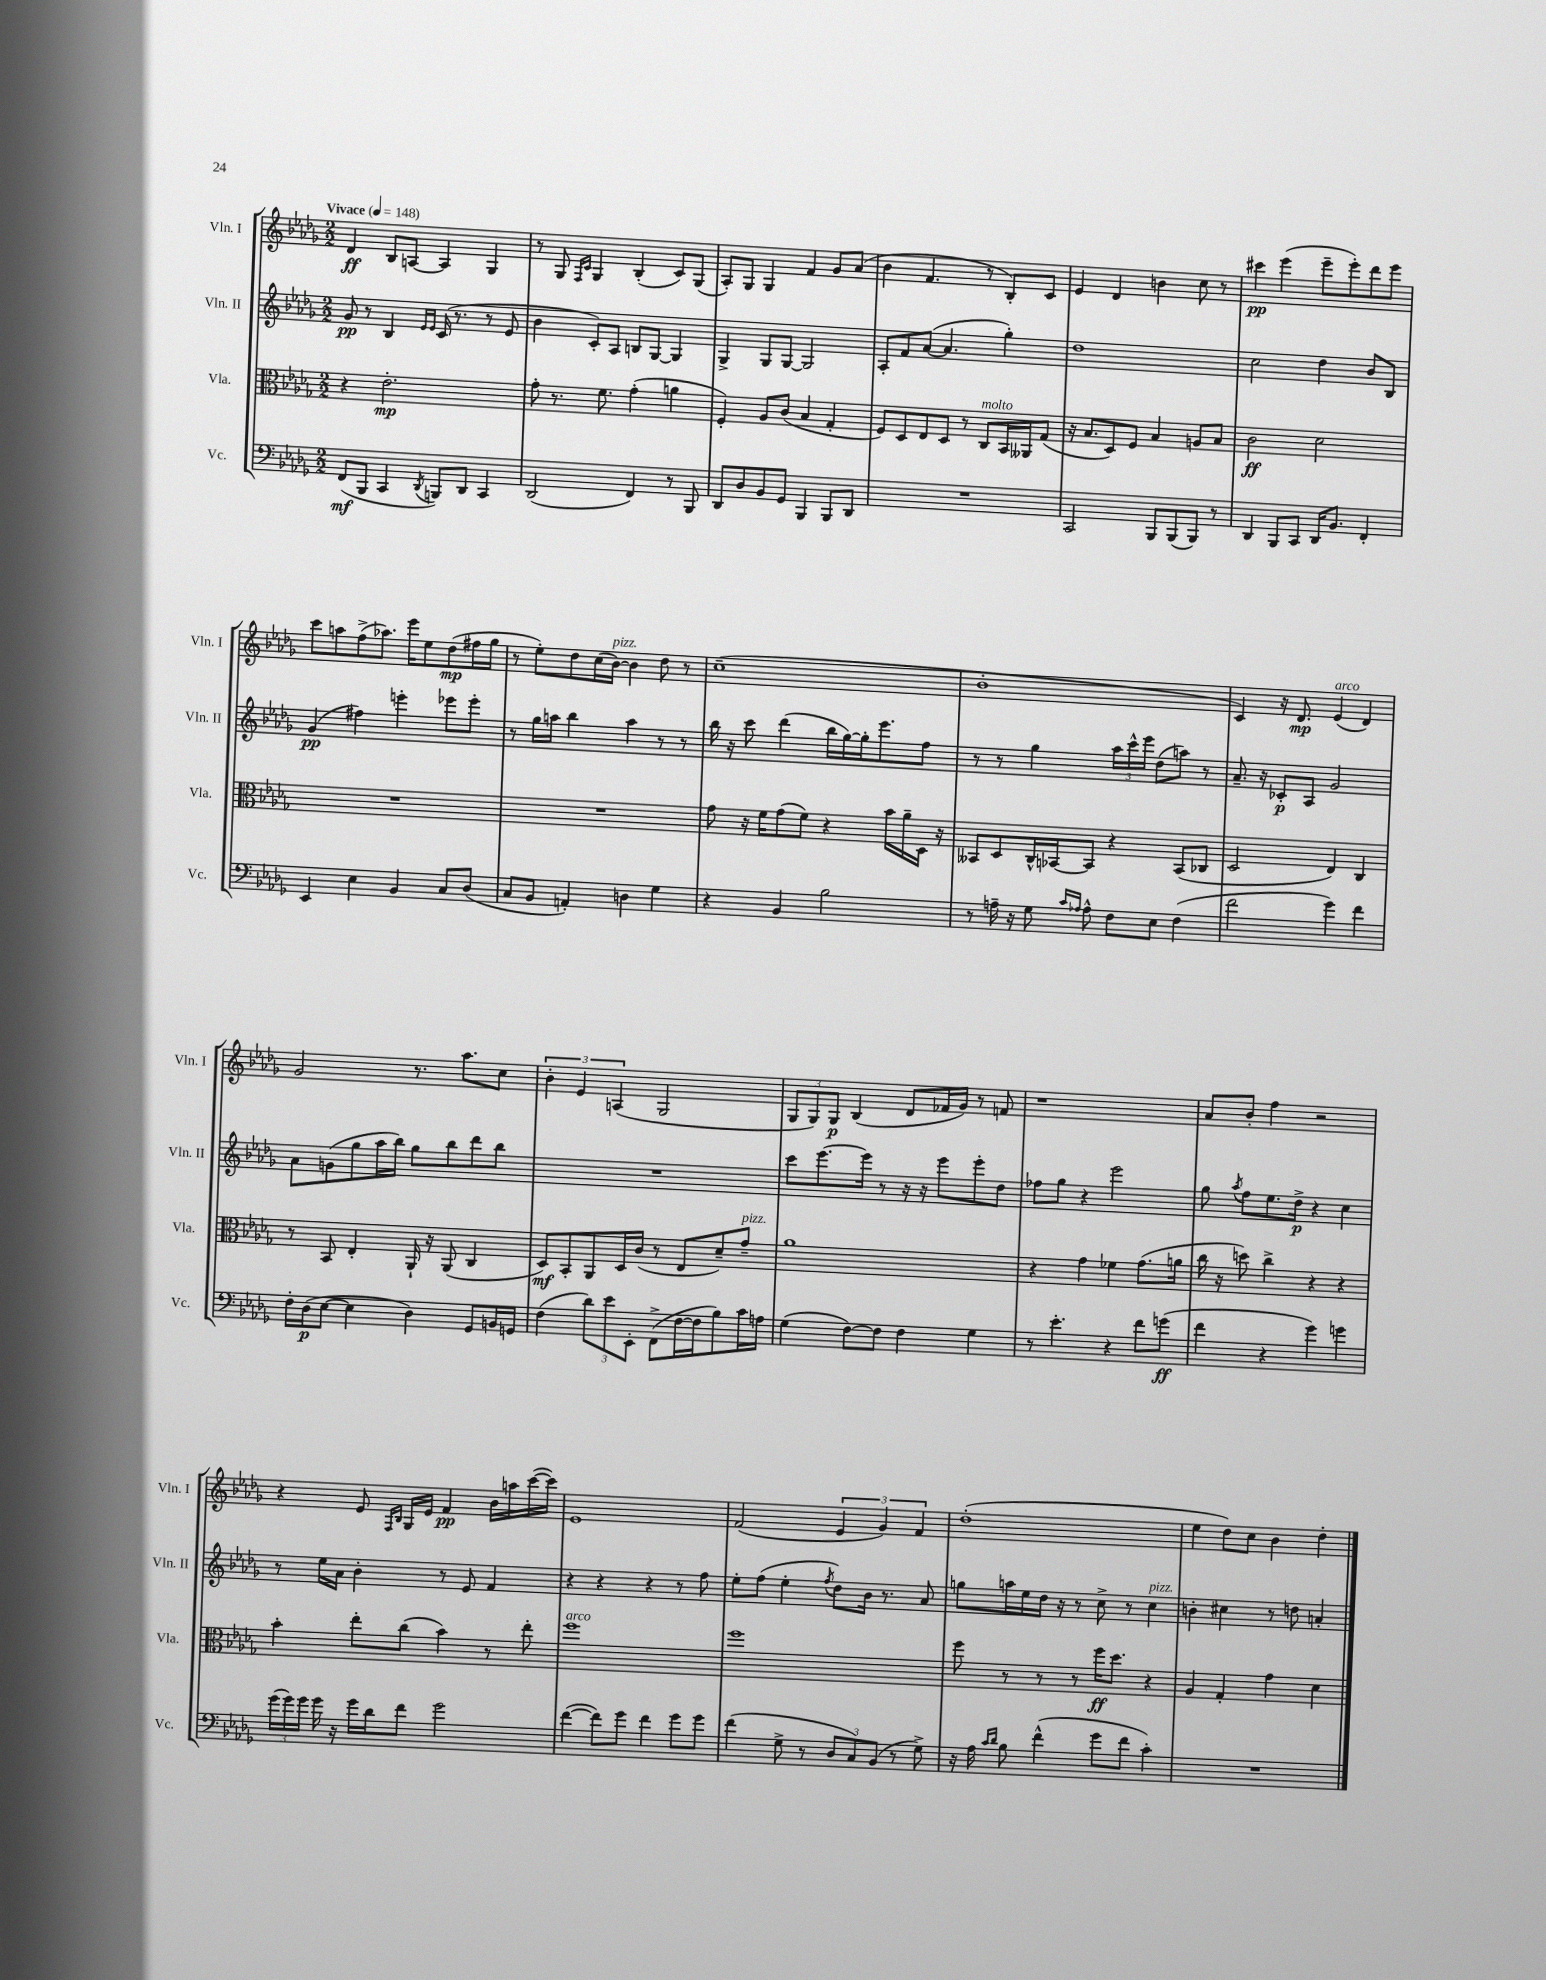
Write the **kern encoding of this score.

**kern	**dynam	**kern	**dynam	**kern	**dynam	**kern	**dynam
*part4	*part4	*part3	*part3	*part2	*part2	*part1	*part1
*staff4	*staff4	*staff3	*staff3	*staff2	*staff2	*staff1	*staff1
*I"Vc.	*	*I"Vla.	*	*I"Vln. II	*	*I"Vln. I	*
*I'Vc.	*	*I'Vla.	*	*I'Vln. II	*	*I'Vln. I	*
*clefF4	*	*clefC3	*	*clefG2	*	*clefG2	*
*k[b-e-a-d-g-]	*	*k[b-e-a-d-g-]	*	*k[b-e-a-d-g-]	*	*k[b-e-a-d-g-]	*
*M2/2	*	*M2/2	*	*M2/2	*	*M2/2	*
*MM148	*	*MM148	*	*MM148	*	*MM148	*
=1	=1	=1	=1	=1	=1	=1	=1
!	!	!	!	!	!	!LO:TX:a:B:t=Vivace	!
(8FF/L	mf	4r	.	8g-/	pp	4d-/	ff
8BBB-/J	.	.	.	8r	.	.	.
4CC/	.	2.e-'\	mp	4B-/	.	8B-/L	.
.	.	.	.	.	.	[8An/J	.
.	.	.	.	16qqe-/LL	.	.	.
8qDD-/	.	.	.	16qqe-/JJ	.	.	.
8BBBn/L)	.	.	.	(16c/	.	4A/]	.
.	.	.	.	8.r	.	.	.
8DD-/J	.	.	.	.	.	.	.
4CC/	.	.	.	8r	.	4G-/	.
.	.	.	.	8e-/	.	.	.
=2	=2	=2	=2	=2	=2	=2	=2
(2DD-/	.	8g-'\	.	4b-\	.	8r	.
.	.	8.r	.	.	.	8G-/	.
.	.	.	.	.	.	16qqF/LL	.
.	.	.	.	.	.	16qqc/JJ	.
.	.	.	.	8c'/L)	.	4G-/	.
.	.	8.f\	.	.	.	.	.
.	.	.	.	8A-/J	.	.	.
4FF/)	.	(4g-'\	.	8Bn/L	.	(4B-'/	.
.	.	.	.	[8G-/J	.	.	.
8r	.	4an\	.	4G-/]	.	8c/L)	.
8BBB-/	.	.	.	.	.	(8G-/J	.
=3	=3	=3	=3	=3	=3	=3	=3
8DD-/L	.	4F'/)	.	4G-^/	.	8A-'/L)	.
8D-/	.	.	.	.	.	8G-/J	.
8BB-/	.	8A-/L	.	8G-/L	.	4G-/	.
8GG-/J	.	(8c/J	.	[8G-/J	.	.	.
4BBB-/	.	4B-/	.	2G-/]	.	4f/	.
8BBB-/L	.	4G-'/	.	.	.	8g-/L	.
8DD-/J	.	.	.	.	.	(8a-/J	.
=4	=4	=4	=4	=4	=4	=4	=4
1r	.	8F/L)	.	8A-'/L	.	4b-\	.
.	.	8D-/	.	8f/	.	.	.
.	.	8E-/	.	([8a-/J	.	4.f/	.
.	.	8D-/J	.	4.a-/]	.	.	.
.	.	8r	.	.	.	.	.
!	!	!LO:TX:a:i:t=molto	!	!	!	!	!
.	.	8C/L	.	.	.	8r	.
.	.	16BB-/L	.	4gg-'\)	.	8B-'/L)	.
.	.	16AA--X/J	.	.	.	.	.
.	.	(8G-/J	.	.	.	8c/J	.
=5	=5	=5	=5	=5	=5	=5	=5
2CC/	.	16r	.	1dd-	.	4e-/	.
.	.	8.B-/L	.	.	.	.	.
.	.	8D-/)	.	.	.	4d-/	.
.	.	8F/J	.	.	.	.	.
8BBB-/L	.	4B-/	.	.	.	4bn\	.
(8BBB-/	.	.	.	.	.	.	.
8BBB-/J)	.	8An/L	.	.	.	8cc\	.
8r	.	8B-/J	.	.	.	8r	.
=6	=6	=6	=6	=6	=6	=6	=6
4DD-/	.	2c\	ff	2cc\	.	4ccc#X\	pp
8BBB-/L	.	.	.	.	.	(4eee-\	.
8CC/J	.	.	.	.	.	.	.
16DD-/KL	.	2d-\	.	4dd-\	.	8eee-~\L	.
8.BB-/J	.	.	.	.	.	.	.
.	.	.	.	.	.	8eee-'\)	.
4FF'/	.	.	.	8b-/L	.	8ddd-\	.
.	.	.	.	8B-/J	.	8eee-\J	.
!!LO:LB:g=z
=7	=7	=7	=7	=7	=7	=7	=7
4EE-/	.	1r	.	(4g-/	pp	8ccc\L	.
.	.	.	.	.	.	8aan\	.
4E-\	.	.	.	4ff#X\)	.	(8ff^\	.
.	.	.	.	.	.	8.aa-X\J)	.
4BB-/	.	.	.	4eeen'\	.	.	.
.	.	.	.	.	.	16eee-\KL	.
.	.	.	.	.	.	8ee-\	.
8C/L	.	.	.	8eee-X\L	.	(8dd-\	mp
(8D-/J	.	.	.	8eee-'\J	.	16ff#X\L	.
.	.	.	.	.	.	16gg-\JJ	.
=8	=8	=8	=8	=8	=8	=8	=8
8C/L	.	1r	.	8r	.	8r	.
8BB-/J	.	.	.	16gg-\LL	.	8ee-'\L)	.
.	.	.	.	16aan\JJ	.	.	.
4AAn'/)	.	.	.	4bb-\	.	8dd-\	.
.	.	.	.	.	.	(16cc\L	.
!	!	!	!	!	!	!LO:TX:a:i:t=pizz.	!
.	.	.	.	.	.	[16b-\JJ)	.
4Dn\	.	.	.	4aa\	.	4b-\]	.
4G-\	.	.	.	8r	.	8dd-\	.
.	.	.	.	8r	.	8r	.
=9	=9	=9	=9	=9	=9	=9	=9
4r	.	8g-\	.	16bb-\	.	(1cc~	.
.	.	.	.	16r	.	.	.
.	.	16r	.	8ccc\	.	.	.
.	.	16f\KL	.	.	.	.	.
4BB-/	.	(8g-\	.	(4ddd-\	.	.	.
.	.	8f\J)	.	.	.	.	.
2B-\	.	4r	.	16bb-\LL	.	.	.
.	.	.	.	[16gg-\)	.	.	.
.	.	.	.	16gg-'\J]	.	.	.
.	.	.	.	8.eee-\	.	.	.
.	.	16b-\LL	.	.	.	.	.
.	.	16a-~\	.	.	.	.	.
.	.	16D-\JJ	.	8ff\J	.	.	.
.	.	16r	.	.	.	.	.
=10	=10	=10	=10	=10	=10	=10	=10
8r	.	8BB--X/L	.	8r	.	1b-'	.
16An~\	.	8D-/	.	8r	.	.	.
16r	.	.	.	.	.	.	.
8G-\	.	16C^^/L	.	4gg-\	.	.	.
.	.	[16BB-X/J	.	.	.	.	.
16qqc/LL	.	.	.	.	.	.	.
16qqA-X/JJ	.	.	.	.	.	.	.
8A-^^\	.	8BB-/J]	.	.	.	.	.
8F\L	.	4r	.	24aa-\LL	.	.	.
.	.	.	.	24ccc^^\	.	.	.
.	.	.	.	24eee-\JJ	.	.	.
8E-\J	.	.	.	(8dd-\L	.	.	.
(4F\	.	(8BB-/L	.	8aan\J)	.	.	.
.	.	8C-X/J	.	8r	.	.	.
=11	=11	=11	=11	=11	=11	=11	=11
2f\	.	2D-/	.	8.a-~/	.	4c/)	.
.	.	.	.	16r	.	.	.
.	.	.	.	8c-X'/L	p	16r	.
.	.	.	.	.	.	8.d-/	mp
.	.	.	.	8A-/J	.	.	.
!	!	!	!	!	!	!LO:TX:a:i:t=arco	!
4g-\)	.	4E-/)	.	2g-/	.	(4e-/	.
4f\	.	4C/	.	.	.	4d-/)	.
!!LO:LB:g=z
=12	=12	=12	=12	=12	=12	=12	=12
16F'\LL	.	8r	.	8a-\L	.	2g-/	.
(16D-\J	p	.	.	.	.	.	.
[8E-\J	.	8BB-/	.	(8gn\	.	.	.
4E-\]	.	4E-'/	.	8gg-\	.	.	.
.	.	.	.	16aa-\L	.	.	.
.	.	.	.	16bb-\JJ)	.	.	.
4D-\)	.	16AA-`/	.	8gg-\L	.	8.r	.
.	.	16r	.	.	.	.	.
.	.	(8AA-/	.	8bb-\	.	.	.
.	.	.	.	.	.	8.aa-\L	.
8GG-/L	.	4C/	.	8ddd-\	.	.	.
16BBn/L	.	.	.	8bb-\J	.	8cc\J	.
16GGn/JJ	.	.	.	.	.	.	.
=13	=13	=13	=13	=13	=13	=13	=13
(4F\	.	8D-/L)	mf	1r	.	6b-'\	.
.	.	8BB-'/	.	.	.	.	.
.	.	.	.	.	.	6e-/	.
12d-\L)	.	8AA-/	.	.	.	.	.
12e-\	.	.	.	.	.	(6An/	.
.	.	16D-/L	.	.	.	.	.
12EE-'\J	.	.	.	.	.	.	.
.	.	(16c/JJ	.	.	.	.	.
(8FF^\L	.	8r	.	.	.	2G-/	.
[16F\L	.	8E-/L	.	.	.	.	.
16F\J]	.	.	.	.	.	.	.
8B-\)	.	8d-~/)	.	.	.	.	.
!	!	!LO:TX:a:i:t=pizz.	!	!	!	!	!
16c\L	.	8g-~/J	.	.	.	.	.
16An\JJ	.	.	.	.	.	.	.
=14	=14	=14	=14	=14	=14	=14	=14
(4G-\	.	1a-	.	8ccc\L	.	12G-/L	.
.	.	.	.	.	.	12G-/)	.
.	.	.	.	[8.eee-\	.	.	.
.	.	.	.	.	.	12G-/J	p
[8F\L)	.	.	.	.	.	(4B-/	.
.	.	.	.	16eee-\Jk]	.	.	.
8F\J]	.	.	.	8r	.	.	.
4F\	.	.	.	16r	.	8d-/L	.
.	.	.	.	16r	.	.	.
.	.	.	.	8eee-\L	.	16f-X/L	.
.	.	.	.	.	.	16g-/JJ)	.
4G-\	.	.	.	8eee-'\	.	8r	.
.	.	.	.	8dd-\J	.	8fn/	.
=15	=15	=15	=15	=15	=15	=15	=15
8r	.	4r	.	8ff-X\L	.	1r	.
4.e-'\	.	.	.	8gg-\J	.	.	.
.	.	4g-\	.	4r	.	.	.
4r	.	4f-X\	.	2eee-\	.	.	.
8f\L	.	(8.g-\L	.	.	.	.	.
(8gn\J	ff	.	.	.	.	.	.
.	.	16an\Jk	.	.	.	.	.
=16	=16	=16	=16	=16	=16	=16	=16
4f\	.	16cc\	.	8gg-\	.	8a-/L	.
.	.	16r	.	.	.	.	.
.	.	.	.	8qaa-/	.	.	.
.	.	8ddn\)	.	8ff\L	.	8b-'/J	.
4r	.	4cc^\	.	8.ee-\	.	4ff\	.
.	.	.	.	16dd-^\Jk	p	.	.
4g-\)	.	4r	.	4r	.	2r	.
4gn\	.	4r	.	4cc\	.	.	.
!!LO:LB:g=z
=17	=17	=17	=17	=17	=17	=17	=17
(24g-\LL	.	4b-'\	.	8r	.	4r	.
24g-\)	.	.	.	.	.	.	.
24g-\JJ	.	.	.	.	.	.	.
16g-\	.	.	.	16ee-\LL	.	.	.
16r	.	.	.	16a-\JJ	.	.	.
16g-\LL	.	8ee-'\L	.	4b-'\	.	8e-/	.
16d-\J	.	.	.	.	.	.	.
.	.	.	.	.	.	16qqF/LL	.
.	.	.	.	.	.	16qqB-/JJ	.
8f\J	.	(8cc\J	.	.	.	16G-/LL	.
.	.	.	.	.	.	16e-/JJ	.
2g-\	.	4b-\)	.	8r	.	4f/	pp
.	.	.	.	8e-/	.	.	.
.	.	8r	.	4f/	.	16b-\LL	.
.	.	.	.	.	.	16aan\	.
.	.	8ee-'\	.	.	.	([16ccc\	.
.	.	.	.	.	.	16ccc\JJ])	.
=18	=18	=18	=18	=18	=18	=18	=18
!	!	!LO:TX:a:i:t=arco	!	!	!	!	!
([4f\	.	1ff	.	4r	.	1e-	.
8f\L])	.	.	.	4r	.	.	.
8g-\J	.	.	.	.	.	.	.
4f\	.	.	.	4r	.	.	.
8g-\L	.	.	.	8r	.	.	.
8g-\J	.	.	.	8ff\	.	.	.
=19	=19	=19	=19	=19	=19	=19	=19
(4f\	.	1ff	.	8ee-'\L	.	(2f/	.
.	.	.	.	(8ff\J	.	.	.
8G-^\	.	.	.	4ee-'\	.	.	.
8r	.	.	.	.	.	.	.
.	.	.	.	8qff/	.	.	.
12D-/L	.	.	.	8dd-\L)	.	6e-/	.
12C/)	.	.	.	.	.	.	.
.	.	.	.	16b-\Jk	.	.	.
(12BB-/J	.	.	.	.	.	6g-/)	.
.	.	.	.	8.r	.	.	.
8r	.	.	.	.	.	.	.
.	.	.	.	.	.	6f/	.
8G-^\)	.	.	.	8a-/	.	.	.
=20	=20	=20	=20	=20	=20	=20	=20
16r	.	8ff\	.	8ggn\L	.	(1dd-'	.
16A-\	.	.	.	.	.	.	.
16qqc/LL	.	.	.	.	.	.	.
16qqd-/JJ	.	.	.	.	.	.	.
8B-\	.	8r	.	16aan\L	.	.	.
.	.	.	.	16ee-\	.	.	.
(4f^^\	.	8r	.	16dd-\JJ	.	.	.
.	.	.	.	16r	.	.	.
.	.	8r	.	8r	.	.	.
8g-\L	.	16ff\KL	ff	8cc^\	.	.	.
.	.	8.dd-\J	.	.	.	.	.
8f\J	.	.	.	8r	.	.	.
!	!	!	!	!LO:TX:a:i:t=pizz.	!	!	!
4c'\)	.	4r	.	4cc\	.	.	.
=21	=21	=21	=21	=21	=21	=21	=21
1r	.	4A-/	.	4bn'\	.	4ee-\	.
.	.	4G-'/	.	4cc#X\	.	8dd-\L)	.
.	.	.	.	.	.	8cc\J	.
.	.	4g-\	.	8r	.	4b-\	.
.	.	.	.	8ddn\	.	.	.
.	.	4d-\	.	4an'/	.	4dd-'\	.
==	==	==	==	==	==	==	==
*-	*-	*-	*-	*-	*-	*-	*-
